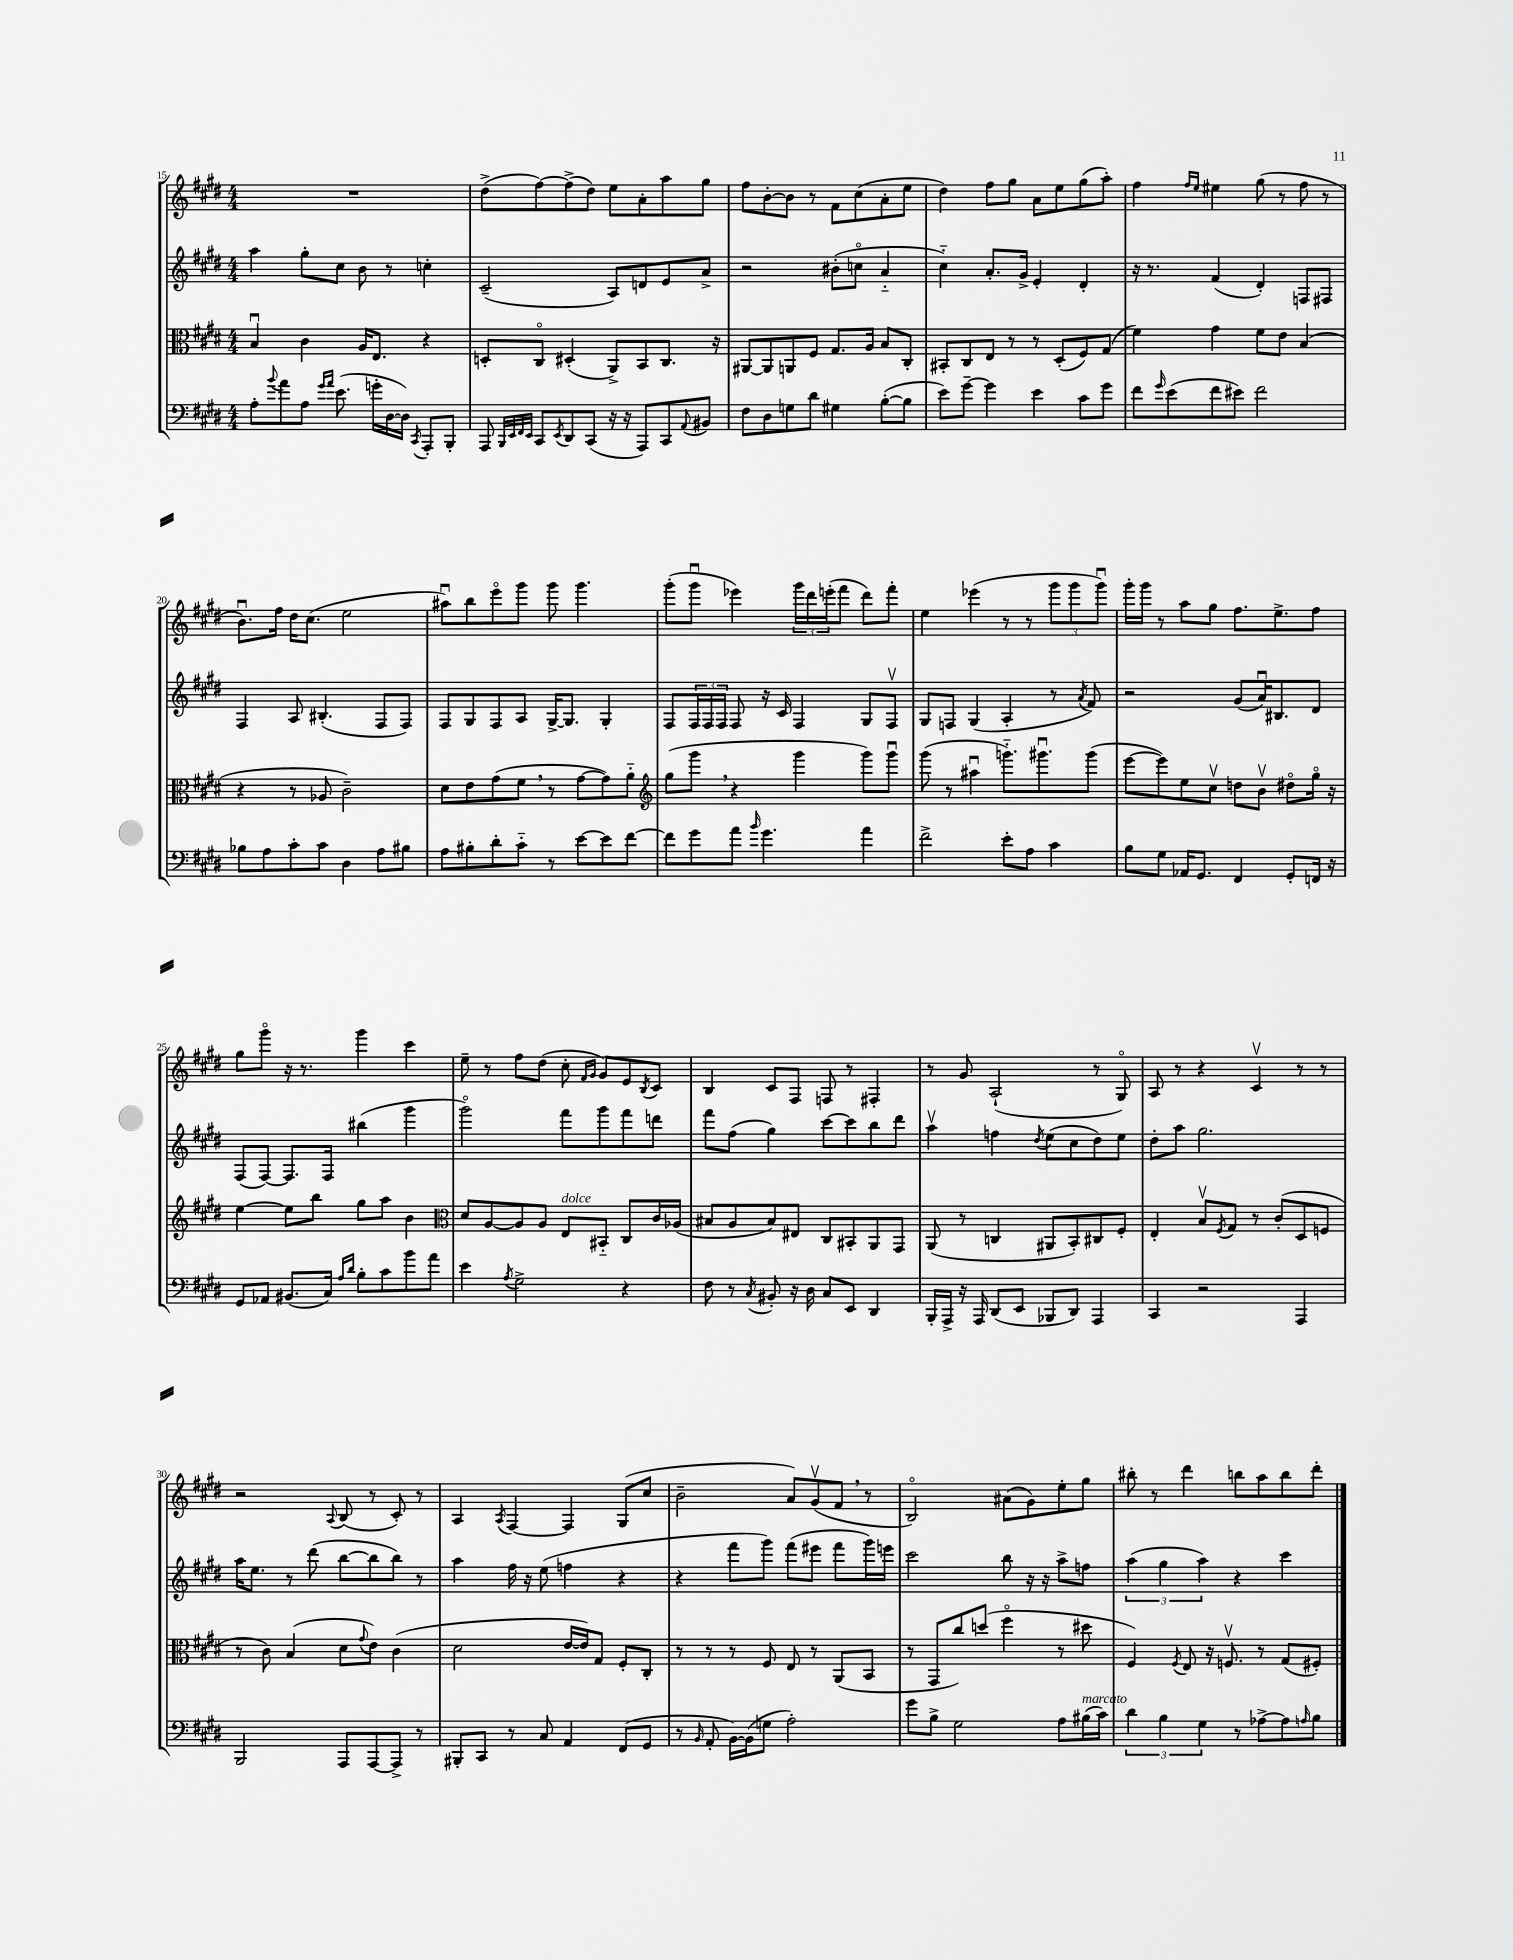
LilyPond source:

<<
\new StaffGroup <<
\new Staff = "s0" {
    \clef treble \key e \major \numericTimeSignature \time 4/4
    R1 |
    dis''8->( fis''8~) fis''8->( dis''8) e''8 a'8-. a''8 gis''8 |
    fis''8 b'8~-. b'8 r8 fis'8 cis''8( a'8-. e''8 |
    dis''4) fis''8 gis''8 a'8 e''8 gis''8( a''8-.) |
    fis''4 \grace { fis''16 e''16 } eis''4 gis''8( r8 fis''8 r8 |
    b'8.\downbow) fis''16 dis''16 cis''8.( e''2 |
    ais''8\downbow) b''8 e'''8\flageolet gis'''8 gis'''8 gis'''4. |
    gis'''8-.( gis'''8\downbow ees'''4) \tuplet 3/2 { gis'''16 dis'''16 e'''16-.( } fis'''8 dis'''8) fis'''8-. |
    e''4 ees'''4( r8 r8 \tuplet 3/2 { gis'''8 gis'''8 gis'''8\downbow) } |
    gis'''16-. gis'''16 r8 a''8 gis''8 fis''8. e''8.-> fis''8 |
    gis''8 gis'''8\flageolet r16 r8. gis'''4 cis'''4 |
    e''8-- r8 fis''8 dis''8( cis''8-. \grace { fis'16 gis'16 } gis'8) e'8 \acciaccatura { b8 } cis'8 |
    b4 cis'8 fis8 f8 r8 fis4-. |
    r8 gis'8 a2-!( r8 gis8\flageolet) |
    a8 r8 r4 cis'4\upbow r8 r8 |
    r2 \appoggiatura { a8 } b8( r8 cis'8-.) r8 |
    a4 \acciaccatura { a8 } fis4~ fis4 gis8( cis''8 |
    b'2-- a'8) gis'8\upbow( fis'8 \breathe r8 |
    b2\flageolet) ais'8( gis'8) e''8-. gis''8 |
    bis''8-. r8 dis'''4 b''8 a''8 b''8 dis'''8-. \bar "|." |
}
\new Staff = "s1" {
    \clef treble \key e \major \numericTimeSignature \time 4/4
    a''4 gis''8-. cis''8 b'8 r8 c''4-. |
    cis'2--( a8) d'8 e'8 a'8-> |
    r2 bis'8-.( c''8\flageolet a'4-_ |
    cis''4-_) a'8.-. gis'16-> e'4-. dis'4-. |
    r16 r8. fis'4( dis'4-.) f8 fis8 |
    fis4 a8 bis4.-.( fis8 fis8) |
    fis8 gis8 fis8 a8 gis16~-> gis8. gis4-. |
    fis8 \tuplet 3/2 { fis16 fis16 fis16 } fis8 r16 cis'16 fis4 gis8 fis8\upbow |
    gis8 f8 gis4( a4-. r8 \acciaccatura { a'8 } fis'8) |
    r2 gis'8( a'16\downbow) bis8. dis'8 |
    fis8( fis8~) fis8. fis16 bis''4( gis'''4 |
    gis'''2\flageolet) fis'''8 gis'''8 fis'''8 d'''8 |
    fis'''8 fis''8( gis''4) cis'''8~ cis'''8 b''8 dis'''8 |
    a''4\upbow f''4 \acciaccatura { dis''8 } e''8( cis''8 dis''8) e''8 |
    dis''8-. a''8 gis''2. |
    a''16 e''8. r8 dis'''8( b''8~ b''8 b''8) r8 |
    a''4 fis''16 r16 e''8( f''4 r4 |
    r4 fis'''8 gis'''8) fis'''8( eis'''8 fis'''8 gis'''16) e'''16 |
    cis'''2 b''8 r16 r16 a''8-> f''8 |
    \tuplet 3/2 { a''4( gis''4 a''4) } r4 cis'''4 \bar "|." |
}
\new Staff = "s2" {
    \clef alto \key e \major \numericTimeSignature \time 4/4
    b4\downbow cis'4 a16 e8. r4 |
    d8-. cis8\flageolet dis4-.( a,8->) b,8 cis8. r16 |
    ais,8~ ais,8 a,8 fis8 gis8. a16 b8 cis8-. |
    bis,8-. cis8 e8 r8 r8 dis8-.( fis8) gis8( |
    fis'4) gis'4 fis'8 e'8 b4( |
    r4 r8 aes8 cis'2--) |
    dis'8 e'8 gis'8( fis'8 \breathe r8 gis'8~ gis'8) a'8-_ |
    \clef treble gis''8( gis'''8 \breathe r4 gis'''4 gis'''8) gis'''8\downbow |
    gis'''8( r8 ais''4\downbow g'''8.-_) gis'''8.\downbow gis'''8( |
    e'''8~ e'''8) e''8 cis''8\upbow d''8 b'8\upbow dis''8\flageolet gis''16\flageolet r16 |
    e''4~ e''8 b''8 gis''8 a''8 b'4 |
    \clef alto dis'8 a8~ a8 a8 e8^\markup { \italic "dolce" } bis,8-_ cis8 cis'16 aes16( |
    bis8 a8 bis8) eis8 cis8 bis,8-. a,8 gis,8 |
    a,8( r8 c4 ais,8 b,8-.) cis8 fis8-. |
    e4-. b8\upbow \acciaccatura { fis8 } gis8 r8 cis'8-.( dis8 f8 |
    r8 cis'8) b4( dis'8 \appoggiatura { gis'8 } e'8) cis'4( |
    dis'2 e'16~ e'16) gis8 fis8-. cis8-. |
    r8 r8 r8 fis8 e8 r8 a,8( b,8 |
    r8 gis,8 cis''8) d''8( fis''4\flageolet r8 dis''8 |
    fis4) \acciaccatura { fis8 } e8 r16 f8.\upbow r8 gis8( fis8-.) \bar "|." |
}
\new Staff = "s3" {
    \clef bass \key e \major \numericTimeSignature \time 4/4
    a8-. \appoggiatura { b'8 } a'8 a8 \grace { gis'16 a'16 } e'8.( g'16-. dis16~ dis16) \acciaccatura { cis,8 } a,,8-. b,,8-. |
    a,,8 \grace { b,,32 e,32 fis,32 e,32 } cis,8 \acciaccatura { e,8 } dis,8 cis,8( r16 r16 a,,8) cis,8 \appoggiatura { a,8 } bis,8 |
    fis8 dis8 g8 dis'8 gis4 b8~-.( b8 |
    e'8) gis'8~-- gis'4 e'4 cis'8 gis'8 |
    fis'8 \grace { gis'16 } e'8( fis'8 eis'8) fis'2 |
    bes8 a8 cis'8-. cis'8 dis4 a8 bis8 |
    a8 bis8-. dis'8-. cis'8-_ r8 e'8~ e'8 fis'8~ |
    fis'8 gis'8 a'8 \grace { b'16 } gis'4. a'4 |
    fis'2-> e'8-. a8 cis'4 |
    b8 gis8 aes,16 gis,8. fis,4 gis,8-. f,16 r16 |
    gis,8 aes,8 bis,8.( cis16) \grace { a16 dis'16 } b8-. cis'8 b'8 a'8 |
    e'4 \acciaccatura { a8 } gis2-> r4 |
    fis8 r8 \acciaccatura { cis8 } bis,8-. r16 dis16 cis8 e,8 dis,4 |
    b,,16-. a,,16-> r16 a,,16 dis,8( e,8 bes,,8 dis,8) a,,4 |
    cis,4 r2 a,,4 |
    b,,2 a,,8 a,,8~ a,,8-> r8 |
    bis,,8-. cis,8 r8 cis8 a,4 fis,8( gis,8 |
    r8 \grace { b,16 } a,8-. b,16~) b,16( g8 a2-.) |
    gis'8 b8-> gis2 a8 bis16^\markup { \italic "marcato" }( cis'16) |
    \tuplet 3/2 { dis'4 b4 gis4 } r8 aes8~-> aes8 \grace { a16 } b8 \bar "|." |
}
>>
>>
\layout { \context { \Score currentBarNumber = #15 } }
